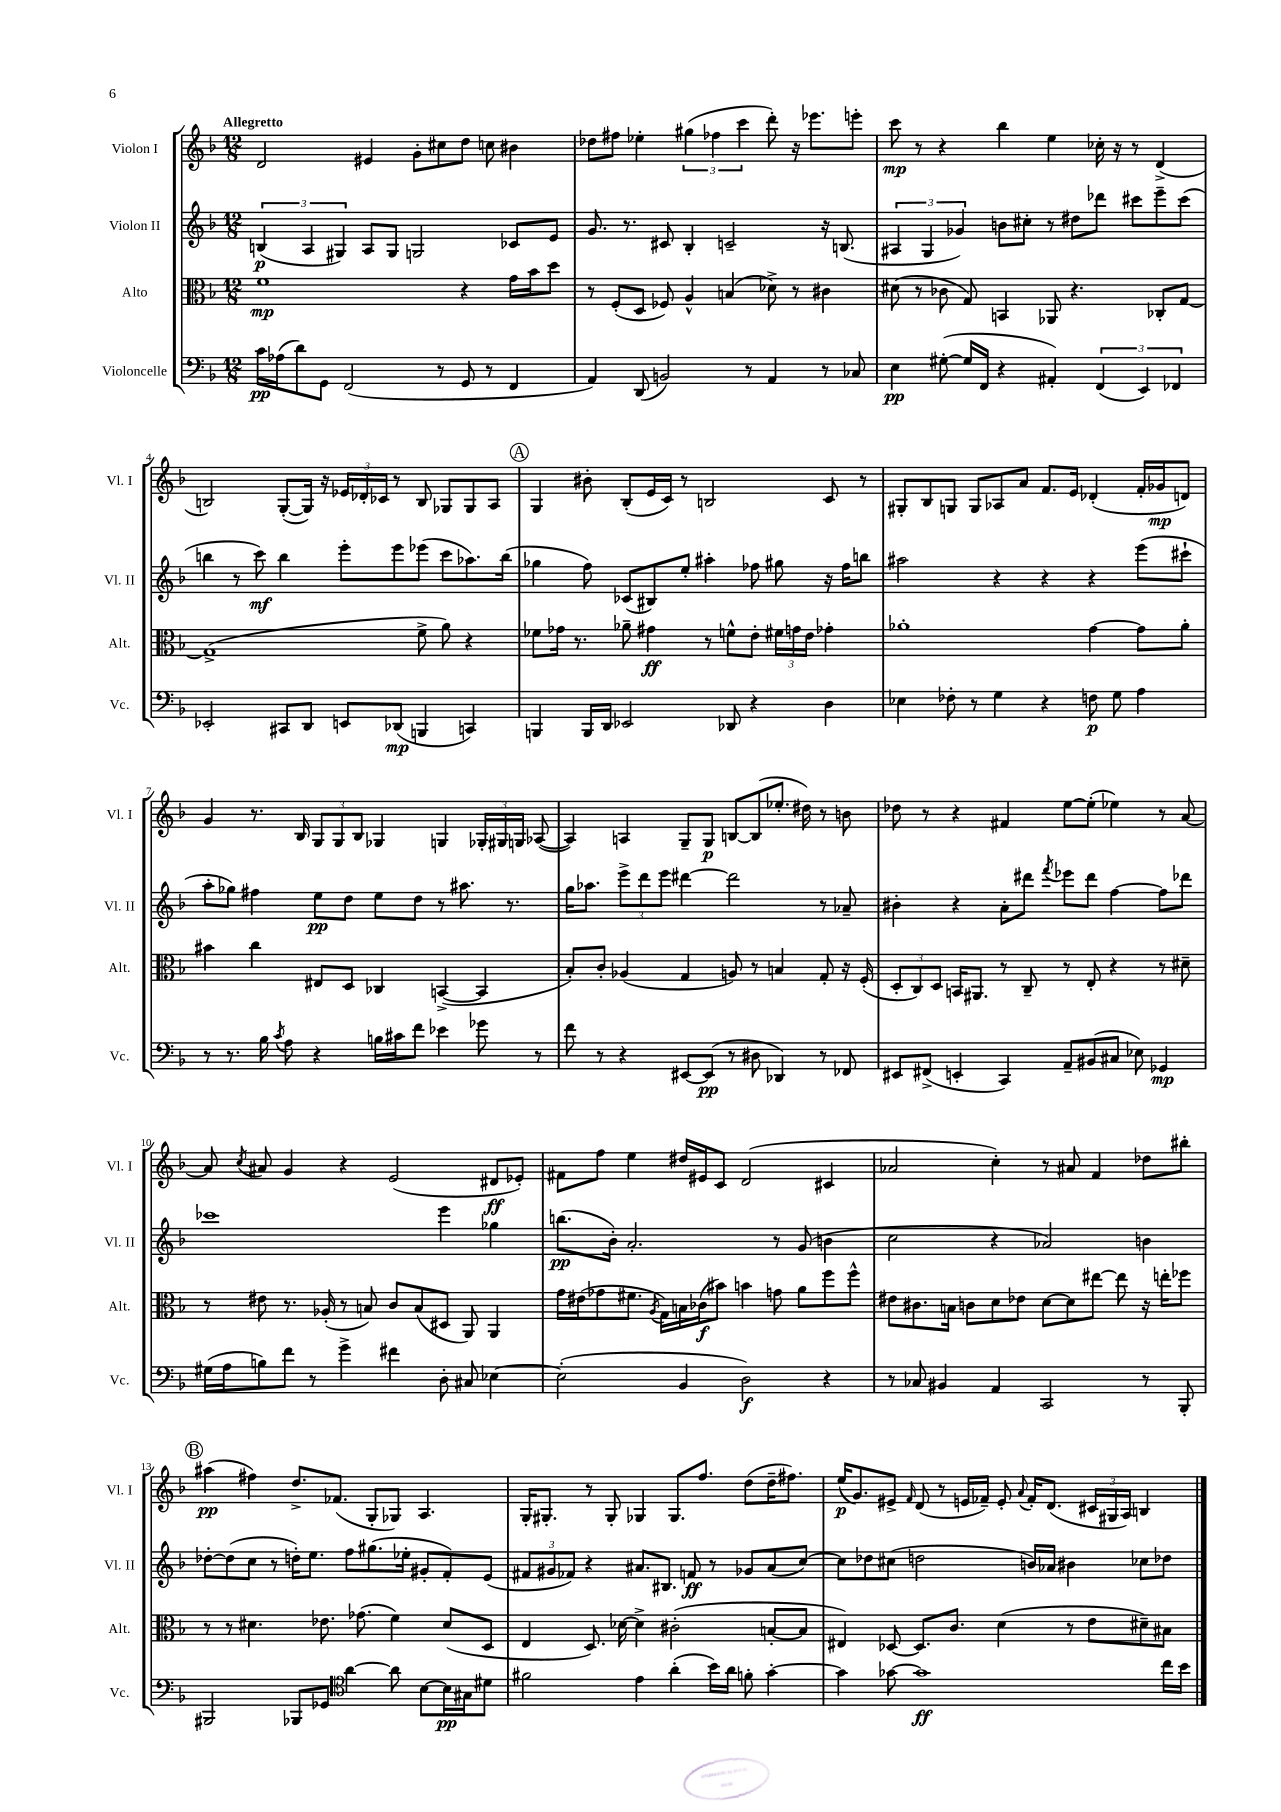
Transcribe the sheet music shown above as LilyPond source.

<<
\new StaffGroup <<
\new Staff = "s0" \with { instrumentName = "Violon I" shortInstrumentName = "Vl. I" } {
    \clef treble \key f \major \numericTimeSignature \time 12/8 \tempo "Allegretto"
    \autoBeamOff d'2 eis'4 g'8[-. cis''8 d''8] c''8 bis'4 |
    des''8[ fis''8] ees''4-. \tuplet 3/2 { gis''4( fes''4 c'''4 } d'''8-.) r16 ees'''8.[ e'''8]-. |
    c'''8\mp r8 r4 bes''4 e''4 ces''16-. r16 r8 d'4->( |
    b2) g8[~-.( g16]) r16 \tuplet 3/2 { ees'16[ des'16-. ces'16] } r8 b8 ges8[ ges8 a8] |
    \mark \markup { \circle "A" } g4 bis'8-. bes8[-.( e'16 c'16]) r8 b2 c'8 r8 |
    gis8[-. bes8 g8] g8[ aes8 a'8] f'8.[ e'16] des'4-.( f'16[-. ges'16\mp d'8]) |
    g'4 r8. bes16 \tuplet 3/2 { g8[ g8 bes8] } ges4 g4 \tuplet 3/2 { ges16[-. gis16 g16] } aes8~( |
    aes4) a4 g8[-- g8]\p b8[~ b8( ees''8.]-. dis''16) r8 b'8 |
    des''8 r8 r4 fis'4 e''8[~ e''8]-.( ees''4) r8 a'8~ |
    a'8 \acciaccatura { c''8 } ais'8 g'4 r4 e'2( dis'8[\ff ees'8]-.) |
    fis'8[ f''8] e''4 dis''16[ eis'16 c'8] d'2( cis'4 |
    aes'2 c''4-.) r8 ais'8 f'4 des''8[ bis''8]-. |
    \mark \markup { \circle "B" } ais''4\pp( fis''4) d''8.[-> fes'8.]( g8[-. ges8]) a4. |
    g16[-. gis8.]-. r8 gis8-. ges4 ges8.[ f''8.] d''8[( d''16-- fis''8.]) |
    e''16[\p( g'8.) eis'8]-> \grace { f'16 } d'8( r8 e'16[ fes'16]--) e'8-. \appoggiatura { a'8 } fes'16[-. d'8.]( \tuplet 3/2 { cis'16[ gis16 a16]) } b4 \bar "|." |
}
\new Staff = "s1" \with { instrumentName = "Violon II" shortInstrumentName = "Vl. II" } {
    \clef treble \key f \major \numericTimeSignature \time 12/8
    \autoBeamOff \tuplet 3/2 { b4\p( a4 gis4) } a8[ gis8] g2 ces'8[ e'8] |
    g'8. r8. cis'8 bes4-. c'2-- r16 b8.( |
    \tuplet 3/2 { ais4 g4 ges'4) } b'8[ cis''8]-. r8 dis''8[ des'''8] cis'''8[ e'''8-- cis'''8]( |
    b''4 r8 c'''8\mf) b''4 e'''8[-. e'''8 ees'''8]( c'''8[ aes''8.) b''16]( |
    \mark \markup { \circle "A" } ges''4 f''8) ces'8[( bis8) e''8]-. ais''4-. fes''8 gis''8 r16 fes''16[ b''8] |
    ais''2 r4 r4 r4 e'''8[( cis'''8]-! |
    a''8[-. ges''8]) fis''4 e''8[\pp d''8] e''8[ d''8] r8 ais''8. r8. |
    g''16[ aes''8.] \tuplet 3/2 { e'''8[-> d'''8 e'''8] } dis'''4~ dis'''2 r8 aes'8-- |
    bis'4-. r4 a'8[-. dis'''8] \acciaccatura { f'''8 } ees'''8[ dis'''8] f''4~ f''8[ des'''8] |
    ces'''1 e'''4 ges''4 |
    b''8.[\pp( bes'16]-.) a'2.-. r8 g'8( b'4 |
    c''2 r4 aes'2) b'4 |
    \mark \markup { \circle "B" } des''8[~-. des''8( c''8] r8 d''16[-.) e''8.] f''8[ gis''8.( ees''16]-. gis'8[-. f'8-.) e'8]( |
    \tuplet 3/2 { fis'8[ gis'8 fes'8]) } r4 ais'8.[ bis8.] f'8\ff r8 ges'8[ ais'8( c''8]~) |
    c''8[ des''8 cis''8]( d''2 b'16[) aes'16] bis'4 ces''8[ des''8] \bar "|." |
}
\new Staff = "s2" \with { instrumentName = "Alto" shortInstrumentName = "Alt." } {
    \clef alto \key f \major \numericTimeSignature \time 12/8
    \autoBeamOff f'1\mp r4 g'16[ bes'16 d''8] |
    r8 f8[-.( d8] fes8) a4-^ b4( des'8->) r8 cis'4 |
    dis'8( r8 ces'8 g8) b,4 aes,8 r4. ces8[-. g8]~ |
    g1->( f'8-> a'8) r4 |
    \mark \markup { \circle "A" } fes'8[ ges'16] r8. aes'8-- gis'4\ff r8 f'8[-^ e'8]-. \tuplet 3/2 { fis'16[ g'16 e'16] } ges'4-. |
    aes'1-. g'4~ g'8[ aes'8]-. |
    bis'4 c''4 eis8[ d8] ces4 b,4~->( b,4 |
    bes8[-.) c'8]-. aes4( g4 a8) r8 b4 g8-. r16 f16-.( |
    \tuplet 3/2 { d8[-. c8) d8] } b,16[ ais,8.] r8 c8-- r8 e8-. r4 r8 dis'8-- |
    r8 eis'8 r8. aes16-.( r8 b8) c'8[ b8( dis8] a,8) a,4 |
    g'16[ eis'16( ges'8 fis'8.] \acciaccatura { a8 } g16[) b16 ces'16\f( bis'8]) b'4 g'8 a'8[ f''8 f''8]-^ |
    eis'8[ cis'8. b16] c'8[ d'8 ees'8] d'8[~ d'8 eis''8]~ eis''8 r16 e''16[-. fes''8] |
    \mark \markup { \circle "B" } r8 r8 dis'4. ees'8. ges'8.( f'4) dis'8[( d8] |
    e4 d8.) des'16~ des'4-> cis'2-.( b8[~-. b8] |
    eis4) des8~ des8.[ c'8.] d'4( r8 e'8[ dis'8--) bis8] \bar "|." |
}
\new Staff = "s3" \with { instrumentName = "Violoncelle" shortInstrumentName = "Vc." } {
    \clef bass \key f \major \numericTimeSignature \time 12/8
    \autoBeamOff c'16[\pp aes16( d'8) g,8] f,2( r8 g,8 r8 f,4 |
    a,4) d,8( b,2) r8 a,4 r8 ces8 |
    e4\pp gis8~-.( gis16[ f,16] r4 ais,4-.) \tuplet 3/2 { f,4( e,4) fes,4 } |
    ees,2-. cis,8[ d,8] e,8[ des,8]\mp( b,,4 c,4) |
    \mark \markup { \circle "A" } b,,4 b,,16[ d,16] ees,2 des,8 r4 d4 |
    ees4 fes8-. r8 g4 r4 f8\p g8 a4 |
    r8 r8. bes16 \acciaccatura { c'8 } a8 r4 b16[ cis'16 f'8] ees'4 ges'8 r8 |
    f'8 r8 r4 eis,8[~ eis,8]\pp( r8 dis8 des,4) r8 fes,8 |
    eis,8[ fis,8]->( e,4-. c,4) a,8[-- bis,8( cis8] ees8) ges,4\mp |
    gis16[( a16 b8) f'8] r8 g'4-> fis'4 d8-. cis8 ees4~ |
    ees2-.( bes,4 d2\f) r4 |
    r8 ces8 bis,4 a,4 c,2 r8 bes,,8-. |
    \mark \markup { \circle "B" } bis,,2 bes,,8[ ges,8] \clef tenor a'4~ a'8 bes8[~ bes16\pp gis16 dis'8] |
    fis'2 e'4 a'4-.( bes'16[) a'16] f'8-. g'4~-. |
    g'4 ges'8~ ges'1\ff c''16[ bes'16] \bar "|." |
}
>>
>>
